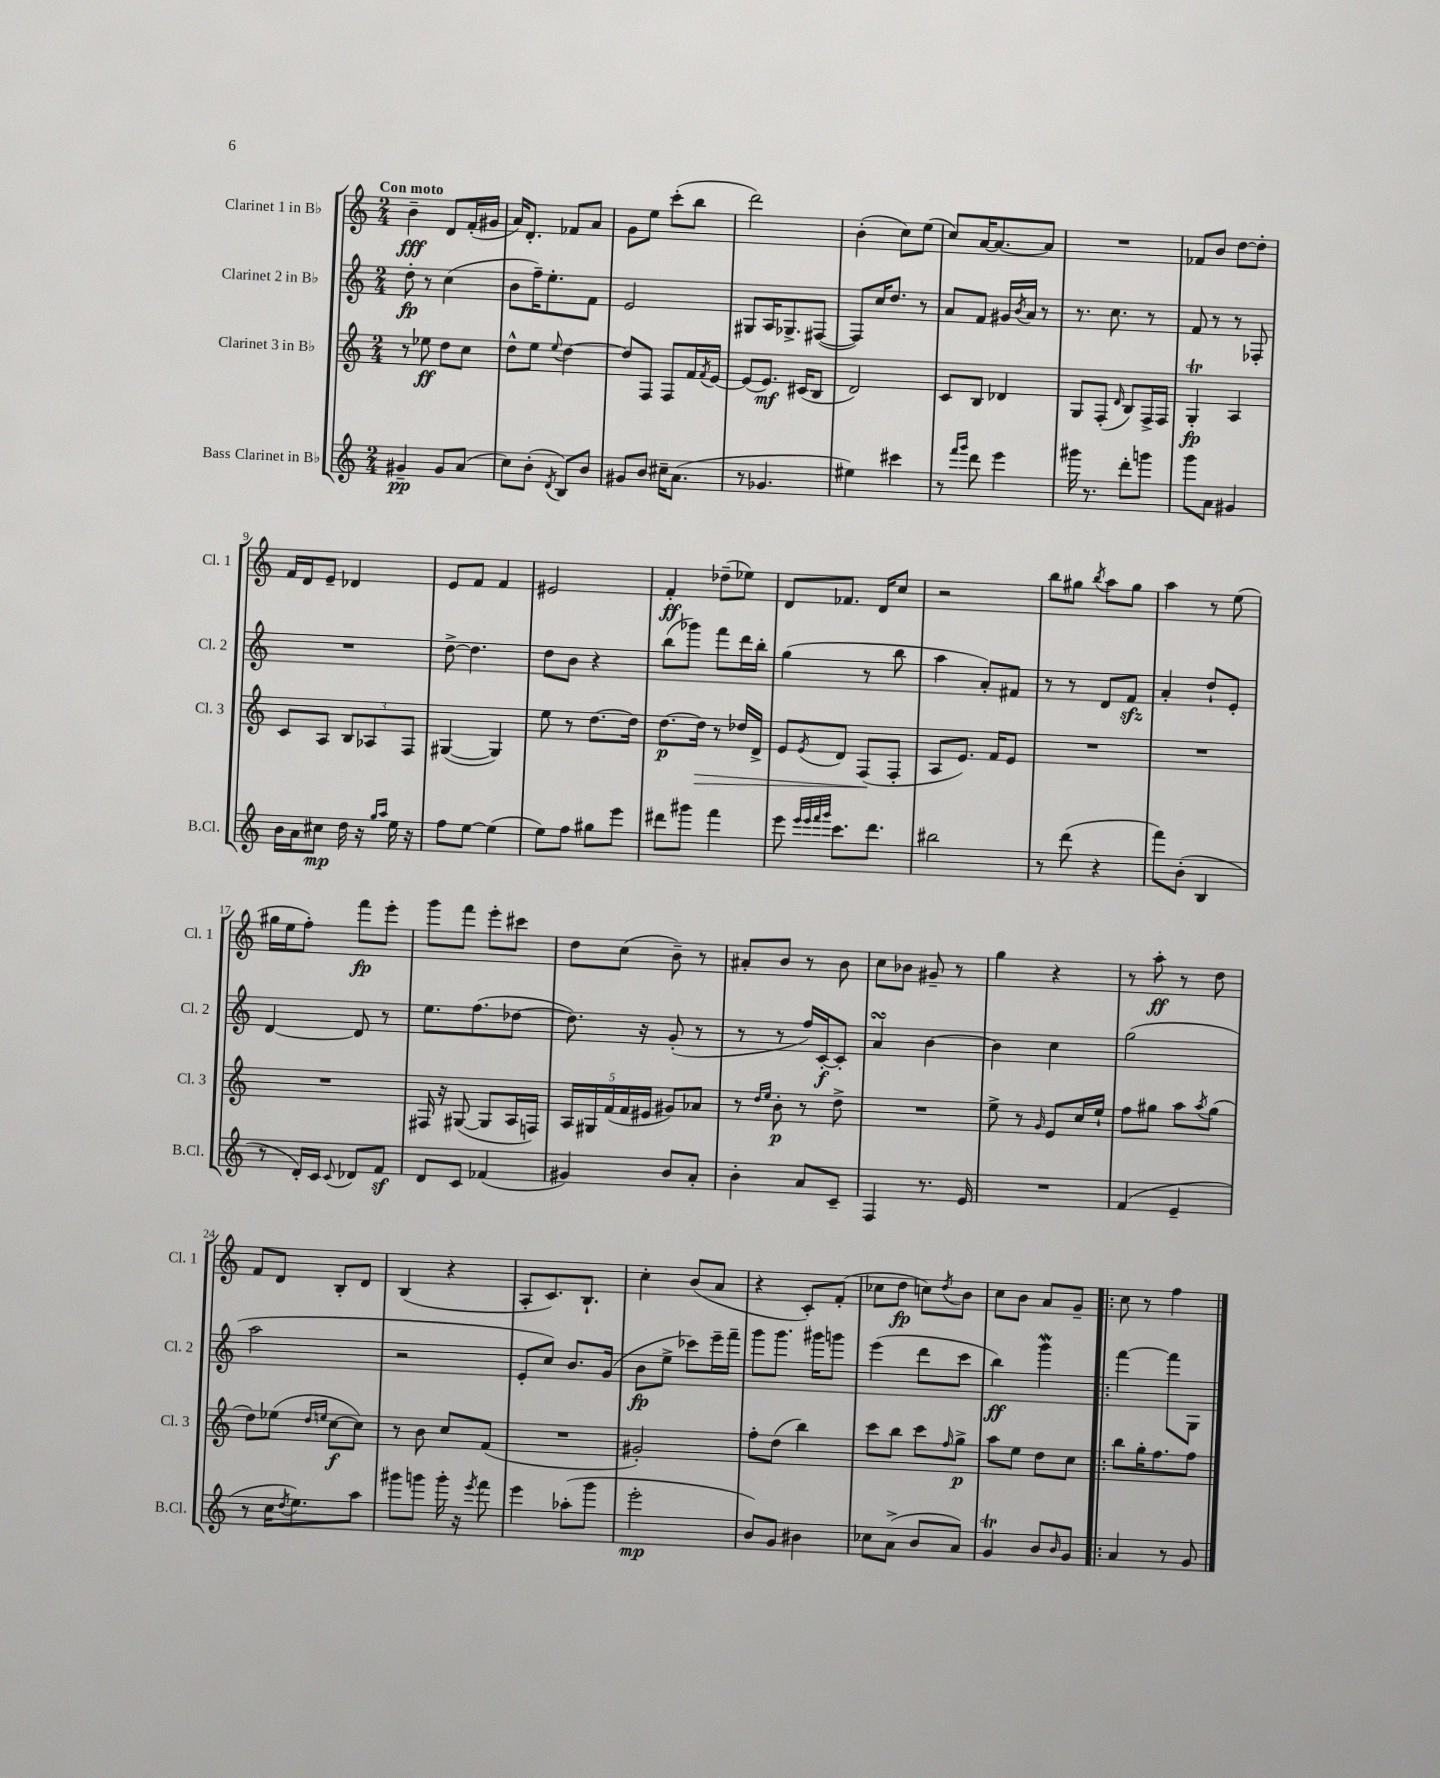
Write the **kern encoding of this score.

**kern	**dynam	**kern	**dynam	**kern	**dynam	**kern	**dynam
*part4	*part4	*part3	*part3	*part2	*part2	*part1	*part1
*staff4	*staff4	*staff3	*staff3	*staff2	*staff2	*staff1	*staff1
*I"Bass Clarinet in B♭	*	*I"Clarinet 3 in B♭	*	*I"Clarinet 2 in B♭	*	*I"Clarinet 1 in B♭	*
*I'B.Cl.	*	*I'Cl. 3	*	*I'Cl. 2	*	*I'Cl. 1	*
*clefG2	*	*clefG2	*	*clefG2	*	*clefG2	*
*k[]	*	*k[]	*	*k[]	*	*k[]	*
*M2/4	*	*M2/4	*	*M2/4	*	*M2/4	*
=1	=1	=1	=1	=1	=1	=1	=1
!	!	!	!	!	!	!LO:TX:a:B:t=Con moto	!
4g#X~/	pp	8r	.	8dd'\	fp	4b~\	fff
.	.	8ee-X\	ff	8r	.	.	.
8g#/L	.	8dd\L	.	(4cc\	.	8d/L	.
(8a/J	.	8cc\J	.	.	.	(16f'/L	.
.	.	.	.	.	.	16g#X/JJ	.
=2	=2	=2	=2	=2	=2	=2	=2
8cc\L)	.	8dd^^\L	.	8b\L	.	16a/KL)	.
.	.	.	.	.	.	8.d'/J	.
(8b'\J	.	8ee\J	.	16ff~\K)	.	.	.
.	.	.	.	8.ee'\	.	.	.
8qd/	.	8qqee/	.	.	.	.	.
8B/L)	.	[4dd\	.	.	.	8f-X/L	.
8b/J	.	.	.	8f\J	.	8a/J	.
=3	=3	=3	=3	=3	=3	=3	=3
8g#X/L	.	8dd/L]	.	2e/	.	8g\L	.
8b/J	.	8F/J	.	.	.	8ee\J	.
16cc#X~\KL	.	8F/L	.	.	.	(8ccc'\L	.
(8.a\J	.	.	.	.	.	.	.
.	.	16f/L	.	.	.	8bb\J	.
.	.	8qf/	.	.	.	.	.
.	.	[16e/JJ	.	.	.	.	.
=4	=4	=4	=4	=4	=4	=4	=4
8r	.	(8e/L]	.	8G#X/L	.	2ddd\)	.
4.g-X/	.	8.e/J)	mf	16A/K	.	.	.
.	.	.	.	8.G-X^/	.	.	.
.	.	(16c#X/KL	.	.	.	.	.
.	.	8B/J	.	([8F#X/J	.	.	.
=5	=5	=5	=5	=5	=5	=5	=5
4ee#X\)	.	2d/)	.	8F#/L])	.	(4b'\	.
.	.	.	.	16cc/K	.	.	.
.	.	.	.	8.dd/J	.	.	.
4ccc#X\	.	.	.	.	.	8cc\L)	.
.	.	.	.	8r	.	(8ee\J	.
=6	=6	=6	=6	=6	=6	=6	=6
8r	.	8c/L	.	8a/L	.	8cc/L)	.
16qqfff/LL	.	.	.	.	.	.	.
16qqggg/JJ	.	.	.	.	.	.	.
8ddd\	.	8B/J	.	8f/J	.	[16a/K	.
.	.	.	.	.	.	8.a/_	.
4eee\	.	4d-X/	.	16g#X/LL	.	.	.
.	.	.	.	8qb/	.	.	.
.	.	.	.	16a/JJ	.	.	.
.	.	.	.	8r	.	8a/J]	.
=7	=7	=7	=7	=7	=7	=7	=7
16ggg#X\	.	8G/L	.	8.r	.	2r	.
8.r	.	.	.	.	.	.	.
.	.	(8F'/J	.	.	.	.	.
.	.	.	.	8.cc\	.	.	.
.	.	16qqd/	.	.	.	.	.
8ddd'\L	.	8B/L)	.	.	.	.	.
8gggn\J	.	16F^/L	.	8r	.	.	.
.	.	16F/JJ	.	.	.	.	.
=8	=8	=8	=8	=8	=8	=8	=8
8ggg\L	.	4GT'/	fp	8f/	.	8f-X/L	.
8a\J	.	.	.	8r	.	8b/J	.
4g#X/	.	4A/	.	8r	.	[8dd\L	.
.	.	.	.	8F-X'/	.	8dd'\J]	.
!!LO:LB:g=z
=9	=9	=9	=9	=9	=9	=9	=9
16b\LL	.	8c/L	.	2r	.	16f/LL	.
16a\J	.	.	.	.	.	16d/J	.
8cc#X\J	mp	8A/J	.	.	.	8e~/J	.
16dd\	.	12B/L	.	.	.	4d-X/	.
16r	.	.	.	.	.	.	.
.	.	12A-X/	.	.	.	.	.
16qqgg/LL	.	.	.	.	.	.	.
16qqaa/JJ	.	.	.	.	.	.	.
16ee\	.	.	.	.	.	.	.
.	.	12F/J	.	.	.	.	.
16r	.	.	.	.	.	.	.
=10	=10	=10	=10	=10	=10	=10	=10
8ff\L	.	([4G#X/	.	[8dd^\	.	8e/L	.
[8ee\J	.	.	.	4.dd\]	.	8f/J	.
(4ee\]	.	4G#/])	.	.	.	4f/	.
=11	=11	=11	=11	=11	=11	=11	=11
8ee\L)	.	8ee\	.	8dd\L	.	2e#X/	.
8ff\J	.	8r	.	8b\J	.	.	.
8gg#X\L	.	[8.dd\L	.	4r	.	.	.
8eee\J	.	.	.	.	.	.	.
.	.	16dd\Jk]	.	.	.	.	.
=12	=12	=12	=12	=12	=12	=12	=12
8ddd#X\L	.	[8.dd\L	p	(8bb\L	.	4f'/	ff
8ggg#X\J	.	.	.	8ggg-X\J)	.	.	.
!	!	!	!LO:HP:b	!	!	!	!
.	.	16dd\Jk]	>	.	.	.	.
4fff\	.	8r	.	8fff\L	.	(8dd-X~\L	.
.	.	16dd-X/LL	.	16ddd\L	.	8ee-X\J)	.
.	.	16d^/JJ	.	16bb'\JJ	.	.	.
=13	=13	=13	=13	=13	=13	=13	=13
8eee\	.	8e/L	.	(4gg\	.	8d/L	.
32qqeee/LLL	.	.	.	.	.	.	.
32qqeee/	.	.	.	.	.	.	.
32qqfff/	.	.	.	.	.	.	.
32qqggg/JJJ	.	8qe/	.	.	.	.	.
8.ccc\L	.	8d/J	.	.	.	8.f-X/J	.
.	.	(8F/L	.	8r	.	.	.
8.ddd\J	.	.	.	.	.	16d/KL	.
.	.	8F'/J	]	8bb\	.	8cc/J	.
=14	=14	=14	=14	=14	=14	=14	=14
2bb#X\	.	8A/L	.	4aa\	.	2r	.
.	.	8.e/J)	.	.	.	.	.
.	.	.	.	8a'/L)	.	.	.
.	.	16f/KL	.	.	.	.	.
.	.	8e/J	.	8f#X/J	.	.	.
=15	=15	=15	=15	=15	=15	=15	=15
8r	.	2r	.	8r	.	8bb\L	.
(8ddd\	.	.	.	8r	.	8gg#X\J	.
.	.	.	.	.	.	8qbb/	.
4r	.	.	.	8d/L	.	8aa\L	.
.	.	.	.	8fzz/J	.	8gg#\J	.
=16	=16	=16	=16	=16	=16	=16	=16
8fff\L)	.	2r	.	4a'/	.	4aa\	.
(8b'\J	.	.	.	.	.	.	.
4B/	.	.	.	8dd`/L	.	8r	.
.	.	.	.	8e'/J	.	(8ee\	.
!!LO:LB:g=z
=17	=17	=17	=17	=17	=17	=17	=17
8r	.	2r	.	[4d/	.	16gg#X\LL	.
.	.	.	.	.	.	16ee\J	.
16d'/LL)	.	.	.	.	.	8ff'\J)	.
16c/JJ	.	.	.	.	.	.	.
8qqc/	.	.	.	.	.	.	.
8d-X/L	.	.	.	8d/]	.	8fff\L	fp
8fz/J	.	.	.	8r	.	8eee'\J	.
=18	=18	=18	=18	=18	=18	=18	=18
8d/L	.	16F#X/	.	8.ee\L	.	8ggg\L	.
.	.	16r	.	.	.	.	.
8c/J	.	([8G#X/	.	.	.	8fff\J	.
.	.	.	.	(8.ff\	.	.	.
(4f-X/	.	8G#/L]	.	.	.	8eee'\L	.
.	.	16A/L	.	[8dd-X\J	.	8ccc#X\J	.
.	.	16Fn/JJ)	.	.	.	.	.
=19	=19	=19	=19	=19	=19	=19	=19
4g#X/)	.	20A/LL	.	8.dd-\])	.	8dd\L	.
.	.	20G#X/	.	.	.	.	.
.	.	(20f/	.	.	.	.	.
.	.	.	.	.	.	(8cc\J	.
.	.	20f/	.	.	.	.	.
.	.	.	.	16r	.	.	.
.	.	20e#X/JJ	.	.	.	.	.
8b/L	.	8g#X/L)	.	(8g'/	.	8b~\)	.
8a'/J	.	8a-X/J	.	8r	.	8r	.
=20	=20	=20	=20	=20	=20	=20	=20
4b'\	.	8r	.	8r	.	8a#X'/L	.
.	.	16qqdd/LL	.	.	.	.	.
.	.	16qqee/JJ	.	.	.	.	.
.	.	8b'\	p	8r	.	8b/J	.
8a/L	.	8r	.	16ff/LL)	.	8r	.
.	.	.	.	[16c'/J	f	.	.
8c~/J	.	8dd^\	.	8c'/J]	.	8b\	.
=21	=21	=21	=21	=21	=21	=21	=21
4F/	.	2r	.	4asSSS/	.	8cc\L	.
.	.	.	.	.	.	8b-X\J	.
8.r	.	.	.	[4b\	.	8g#X~/	.
.	.	.	.	.	.	8r	.
16e/	.	.	.	.	.	.	.
=22	=22	=22	=22	=22	=22	=22	=22
2r	.	8ee^\	.	4b\]	.	4gg\	.
.	.	8r	.	.	.	.	.
.	.	16qqg/	.	.	.	.	.
.	.	8e/L	.	4cc\	.	4r	.
.	.	16cc/L	.	.	.	.	.
.	.	16ee`/JJ	.	.	.	.	.
=23	=23	=23	=23	=23	=23	=23	=23
(4f/	.	8ff\L	.	(2gg\	.	8r	.
.	.	8gg#X\J	.	.	.	8aa'\	ff
4e~/	.	8aa\L	.	.	.	8r	.
.	.	8qaa/	.	.	.	.	.
.	.	(8gg#\J	.	.	.	8dd\	.
!!LO:LB:g=z
=24	=24	=24	=24	=24	=24	=24	=24
8r	.	8dd\L)	.	2aa\	.	8f/L	.
16cc\KL	.	(8ee-X\J	.	.	.	8d/J	.
8qdd/	.	.	.	.	.	.	.
8.ee\)	.	.	.	.	.	.	.
.	.	16qqdd/LL	.	.	.	.	.
.	.	16qqeen/JJ	.	.	.	.	.
.	.	[8cc\L	f	.	.	8B'/L	.
8aa\J	.	8cc\J])	.	.	.	8d/J	.
=25	=25	=25	=25	=25	=25	=25	=25
8ggg#X\L	.	8r	.	2r	.	(4B/	.
8gggn\J	.	8b\	.	.	.	.	.
16ggg'\	.	8cc/L	.	.	.	4r	.
16r	.	.	.	.	.	.	.
8qeee/	.	.	.	.	.	.	.
8fff\	.	(8f/J	.	.	.	.	.
=26	=26	=26	=26	=26	=26	=26	=26
4eee\	.	2r	.	8e'/L	.	8A'/L	.
.	.	.	.	8cc/J)	.	8.c/)	.
(8aa-X'\L	.	.	.	8.b/L	.	.	.
.	.	.	.	.	.	8.B`/J	.
8ggg\J	.	.	.	.	.	.	.
.	.	.	.	(16g/Jk	.	.	.
=27	=27	=27	=27	=27	=27	=27	=27
2eee'\	mp	2g#X'/)	.	8b\L	fp	4cc'\	.
.	.	.	.	8ee^\J	.	.	.
.	.	.	.	8ccc-X\L)	.	(8b/L	.
.	.	.	.	16eee~\L	.	8a/J	.
.	.	.	.	16fff~\JJ	.	.	.
=28	=28	=28	=28	=28	=28	=28	=28
8b/L)	.	8ff'\L	.	8ggg\L	.	4r	.
8g/J	.	(8dd\J	.	8.ggg\J	.	.	.
4b#X\	.	4bb\)	.	.	.	8c'/L)	.
.	.	.	.	16ggg#X\KL	.	.	.
.	.	.	.	8gggn\J	.	(8f'/J	.
=29	=29	=29	=29	=29	=29	=29	=29
8cc-X\L	.	8ccc\L	.	(4eee\	.	8cc-X\L	.
(8a^\J	.	8bb\J	.	.	.	8dd\J	fp
8b/L	.	8ccc\L	.	8ddd\L	.	8ccn\L)	.
.	.	16qqff/	.	.	.	8qdd/	.
8a/J)	.	8gg^\J	p	8ccc\J	.	8b\J	.
=30	=30	=30	=30	=30	=30	=30	=30
4gT/	.	8aa\L	.	4bb\)	ff	8cc\L	.
.	.	8ee\J	.	.	.	8b\J	.
8b/L	.	8dd\L	.	4gggW\	.	8a/L	.
16qqb/	.	.	.	.	.	.	.
8g/J	.	8cc\J	.	.	.	8g~/J	.
=31!|:	=31!|:	=31!|:	=31!|:	=31!|:	=31!|:	=31!|:	=31!|:
4a/	.	8bb\L	.	[4fff\	.	8cc\	.
.	.	16gg'\K	.	.	.	8r	.
.	.	8.ff\	.	.	.	.	.
8r	.	.	.	8fff\L]	.	4ff\	.
8g/	.	8ff\J	.	8G\J	.	.	.
==	==	==	==	==	==	==	==
*-	*-	*-	*-	*-	*-	*-	*-
